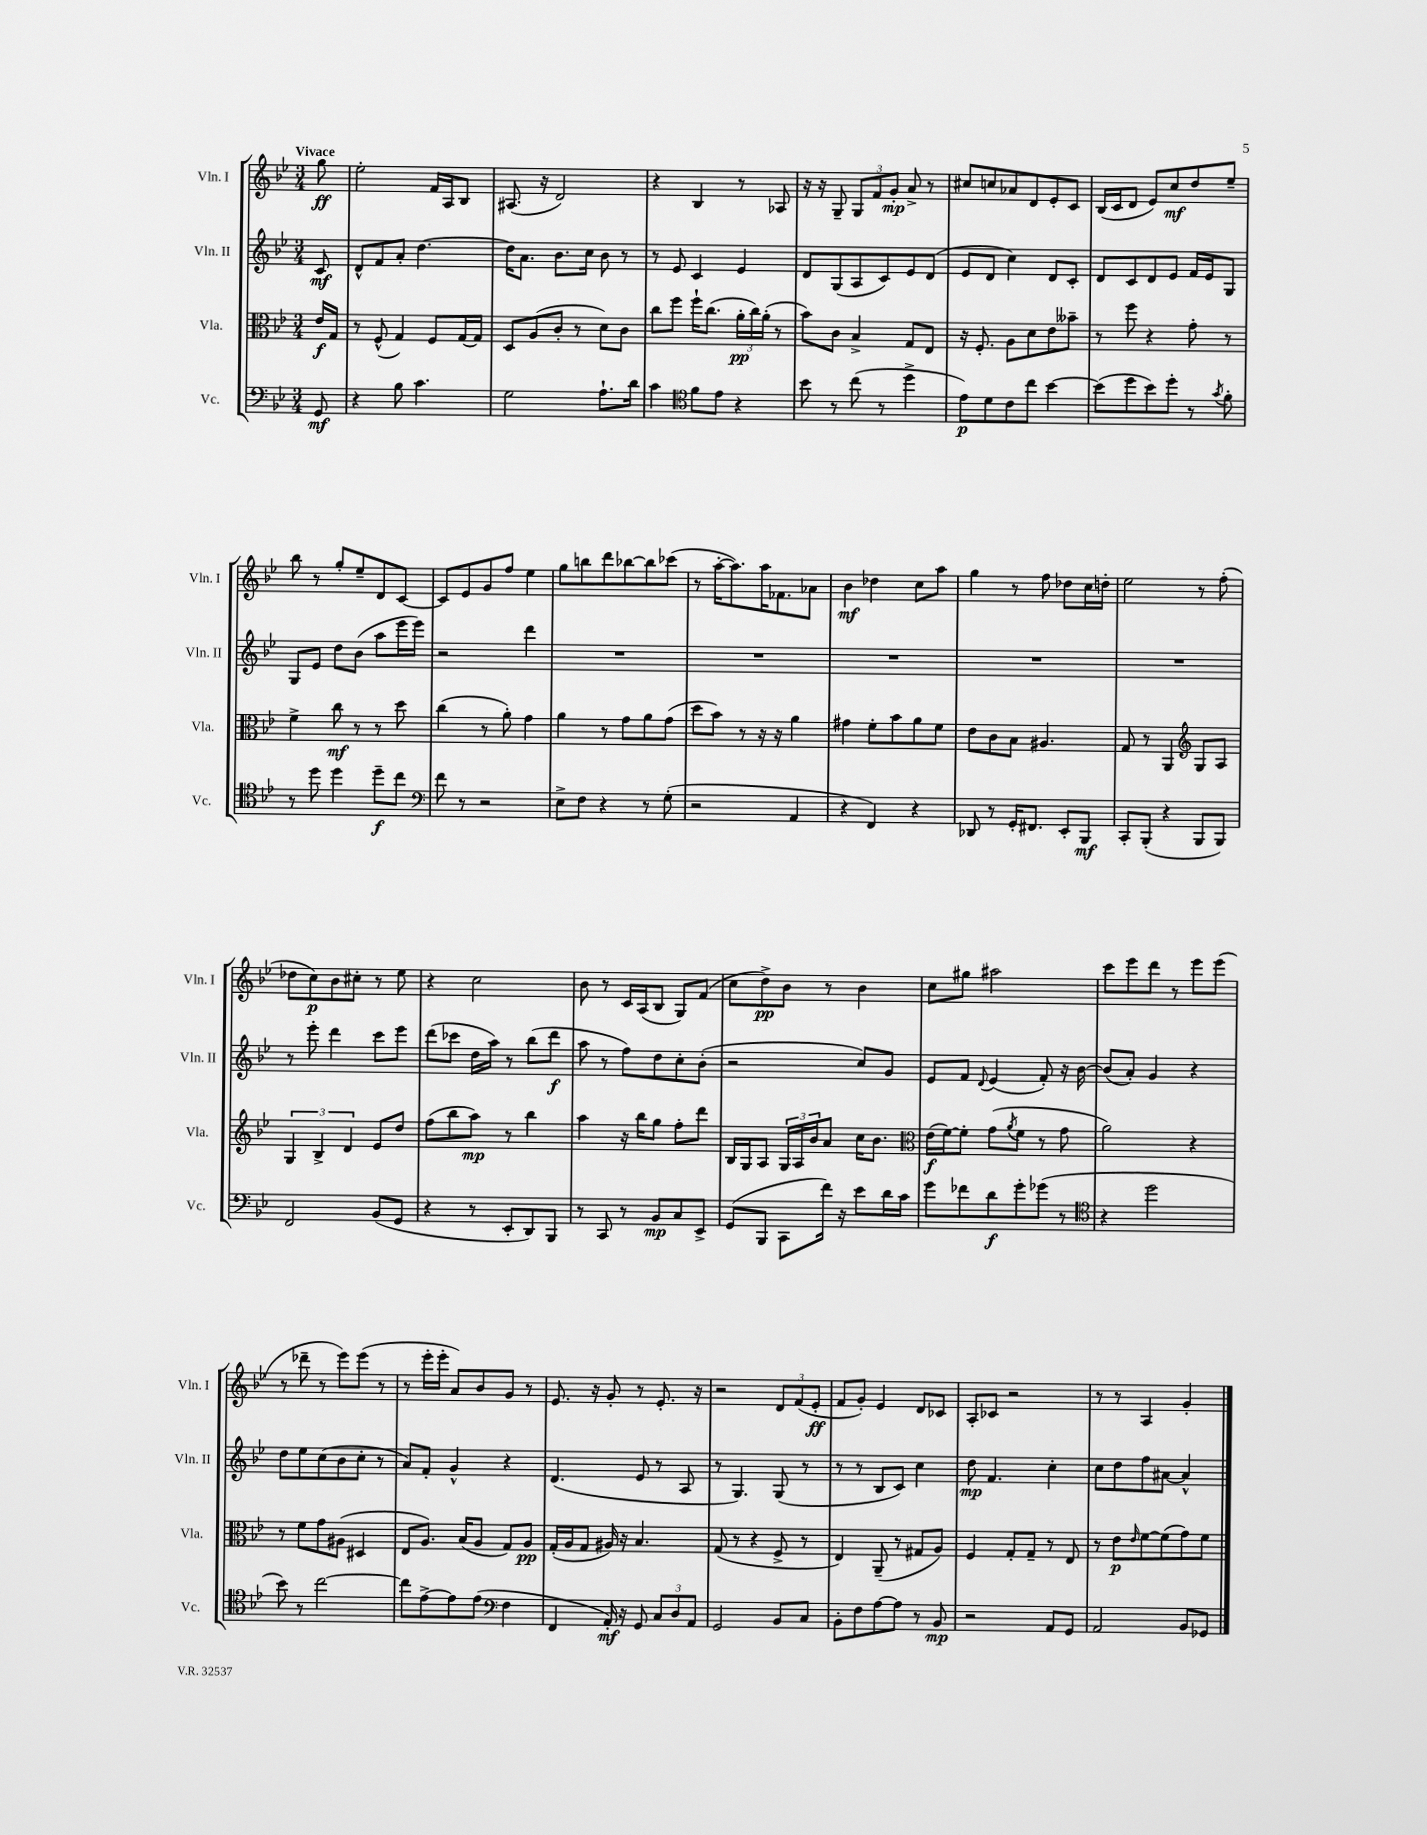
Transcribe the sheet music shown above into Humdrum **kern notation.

**kern	**dynam	**kern	**dynam	**kern	**dynam	**kern	**dynam
*part4	*part4	*part3	*part3	*part2	*part2	*part1	*part1
*staff4	*staff4	*staff3	*staff3	*staff2	*staff2	*staff1	*staff1
*I"Vc.	*	*I"Vla.	*	*I"Vln. II	*	*I"Vln. I	*
*I'Vc.	*	*I'Vla.	*	*I'Vln. II	*	*I'Vln. I	*
*clefF4	*	*clefC3	*	*clefG2	*	*clefG2	*
*k[b-e-]	*	*k[b-e-]	*	*k[b-e-]	*	*k[b-e-]	*
*M3/4	*	*M3/4	*	*M3/4	*	*M3/4	*
=	=	=	=	=	=	=	=
!	!	!	!	!	!	!LO:TX:a:B:t=Vivace	!
8GG/	mf	16e-/LL	f	8c/	mf	8gg\	ff
.	.	16G/JJ	.	.	.	.	.
=1	=1	=1	=1	=1	=1	=1	=1
4r	.	8r	.	8d^^/L	.	2ee-'\	.
.	.	(8F^^/	.	8f/	.	.	.
8B-\	.	4G/)	.	8a'/J	.	.	.
4.c\	.	.	.	[4.dd\	.	.	.
.	.	8F/L	.	.	.	16f/LL	.
.	.	.	.	.	.	16A/J	.
.	.	[16G/L	.	.	.	8B-/J	.
.	.	16G/JJ]	.	.	.	.	.
=2	=2	=2	=2	=2	=2	=2	=2
2G\	.	8D/L	.	16dd\KL]	.	(8.A#X/	.
.	.	.	.	8.a\J	.	.	.
.	.	(8A/	.	.	.	.	.
.	.	.	.	.	.	16r	.
.	.	8c'/J	.	8.b-\L	.	2d/)	.
.	.	8r	.	.	.	.	.
.	.	.	.	16cc\Jk	.	.	.
8.A`\L	.	8d\L)	.	8b-\	.	.	.
.	.	8c\J	.	8r	.	.	.
16d\Jk	.	.	.	.	.	.	.
=3	=3	=3	=3	=3	=3	=3	=3
4c\	.	8cc\L	.	8r	.	4r	.
.	.	8ff\J	.	8e-/	.	.	.
*clefC4	*	*	*	*	*	*	*
8f\L	.	16ff`\KL	.	4c/	.	4B-/	.
.	.	(8.cc\J	.	.	.	.	.
8e-\J	.	.	.	.	.	.	.
4r	.	24a'\LL	pp	4e-/	.	8r	.
.	.	24cc\)	.	.	.	.	.
.	.	(24a'\JJ	.	.	.	.	.
.	.	8r	.	.	.	8A-X/	.
=4	=4	=4	=4	=4	=4	=4	=4
8b-\	.	8b-\L)	.	8d/L	.	16r	.
.	.	.	.	.	.	16r	.
8r	.	8c\J	.	(8G/	.	8G~/	.
(8cc\	.	4B-^/	.	8A/	.	12G/L	.
.	.	.	.	.	.	12f/	.
8r	.	.	.	8c/)	.	.	.
.	.	.	.	.	.	12g'/J	mp
4dd^\	.	8G/L	.	8e-/	.	8a^/	.
.	.	8E-/J	.	(8d/J	.	8r	.
=5	=5	=5	=5	=5	=5	=5	=5
8e-\L)	p	16r	.	8e-/L	.	8cc#X/L	.
.	.	8.F'/	.	.	.	.	.
8d\	.	.	.	8d/J	.	8ccn/	.
8c\	.	8A\L	.	4cc\)	.	8a-X/	.
8cc\J	.	8d\	.	.	.	8d/	.
[4b-\	.	8e-\	.	8d/L	.	8e-'/	.
.	.	8b--X~\J	.	8c'/J	.	8c/J	.
=6	=6	=6	=6	=6	=6	=6	=6
(8b-\L]	.	8r	.	8d/L	.	(16B-/LL	.
.	.	.	.	.	.	16c/J	.
8dd\	.	8ff\	.	8c/	.	8d/J	.
8b-\)	.	4r	.	8d/	.	8e-/L)	.
8dd'\J	.	.	.	8e-/J	.	8cc/	mf
8r	.	8g'\	.	16f/LL	.	8dd/	.
.	.	.	.	16e-/J	.	.	.
8qg/	.	.	.	.	.	.	.
8f'\	.	8r	.	8G/J	.	8ee-~/J	.
!!LO:LB:g=z
=7	=7	=7	=7	=7	=7	=7	=7
8r	.	4f^\	.	8G/L	.	8bb-\	.
8dd\	.	.	.	8e-/J	.	8r	.
4dd\	.	8cc\	mf	8dd\L	.	8gg'/L	.
.	.	8r	.	(8b-\J	.	8ee-~/	.
8dd~\L	f	8r	.	8aa\L	.	8d/	.
8cc\J	.	8dd\	.	16eee-\L	.	[8c/J	.
.	.	.	.	16eee-\JJ)	.	.	.
=8	=8	=8	=8	=8	=8	=8	=8
*clefF4	*	*	*	*	*	*	*
8f\	.	(4cc\	.	2r	.	8c/L]	.
8r	.	.	.	.	.	8e-/	.
2r	.	8r	.	.	.	8g/	.
.	.	8a'\)	.	.	.	8ff/J	.
.	.	4g\	.	4ddd\	.	4ee-\	.
=9	=9	=9	=9	=9	=9	=9	=9
8E-^\L	.	4a\	.	2.r	.	8gg\L	.
8F\J	.	.	.	.	.	8bbn\	.
4r	.	8r	.	.	.	8ddd\	.
.	.	8g\L	.	.	.	[8bb-X\	.
8r	.	8a\	.	.	.	8bb-\]	.
(8G'\	.	(8g\J	.	.	.	(8ccc-X\J	.
=10	=10	=10	=10	=10	=10	=10	=10
2r	.	8dd\L	.	2.r	.	8r	.
.	.	8b-\J)	.	.	.	[16aa'\KL	.
.	.	.	.	.	.	8.aa\])	.
.	.	8r	.	.	.	.	.
.	.	16r	.	.	.	16aa\K	.
.	.	16r	.	.	.	8.f-X\	.
4AA/	.	4a\	.	.	.	.	.
.	.	.	.	.	.	8a-X\J	.
=11	=11	=11	=11	=11	=11	=11	=11
4r	.	4g#X\	.	2.r	.	4b-\	mf
4FF/)	.	8f'\L	.	.	.	4dd-X\	.
.	.	8b-\	.	.	.	.	.
4r	.	8a\	.	.	.	8cc\L	.
.	.	8f\J	.	.	.	8aa\J	.
=12	=12	=12	=12	=12	=12	=12	=12
8DD-X/	.	8e-\L	.	2.r	.	4gg\	.
8r	.	8c\	.	.	.	.	.
16GG'/KL	.	8B-\J	.	.	.	8r	.
8.FF#X/J	.	.	.	.	.	.	.
.	.	4.A#X/	.	.	.	8ff\	.
8EE-'/L	.	.	.	.	.	8dd-X\L	.
8BBB-/J	mf	.	.	.	.	16cc\L	.
.	.	.	.	.	.	16ddn'\JJ	.
=13	=13	=13	=13	=13	=13	=13	=13
8CC'/L	.	8G/	.	2.r	.	2ee-\	.
(8BBB-'/J	.	8r	.	.	.	.	.
4r	.	4AA/	.	.	.	.	.
*	*	*clefG2	*	*	*	*	*
8BBB-/L	.	8G/L	.	.	.	8r	.
8BBB-/J)	.	8A/J	.	.	.	(8ff'\	.
!!LO:LB:g=z
=14	=14	=14	=14	=14	=14	=14	=14
2FF/	.	6G/	.	8r	.	8dd-X\L	.
.	.	.	.	8eee-'\	.	8cc\)	p
.	.	6B-^/	.	.	.	.	.
.	.	.	.	4ddd\	.	8b-\	.
.	.	6d/	.	.	.	.	.
.	.	.	.	.	.	8cc#X'\J	.
(8BB-/L	.	8e-/L	.	8ccc\L	.	8r	.
8GG/J	.	8dd/J	.	8eee-\J	.	8ee-\	.
=15	=15	=15	=15	=15	=15	=15	=15
4r	.	(8ff\L	.	(8ddd\L	.	4r	.
.	.	8bb-\	.	8ccc-X\J	.	.	.
8r	.	8aa\J)	mp	16dd\LL	.	2cc\	.
.	.	.	.	16aa\JJ)	.	.	.
8EE-'/L	.	8r	.	8r	.	.	.
8DD/)	.	4bb-\	.	(8bb-\L	.	.	.
8BBB-/J	.	.	.	8ddd\J	f	.	.
=16	=16	=16	=16	=16	=16	=16	=16
8r	.	4aa\	.	8aa\	.	8b-\	.
8CC/	.	.	.	8r	.	8r	.
8r	.	16r	.	8ff\L)	.	16c/LL	.
.	.	16bb-\KL	.	.	.	(16A/J	.
8BB-/L	mp	8gg\J	.	8dd\	.	8B-/J	.
8C/	.	8ff'\L	.	8cc'\	.	8G/L)	.
8EE-^/J	.	8ddd\J	.	(8b-'\J	.	(8f/J	.
=17	=17	=17	=17	=17	=17	=17	=17
(8GG/L	.	16B-/LL	.	2r	.	8cc\L	.
.	.	16G/J	.	.	.	.	.
8BBB-/J	.	8A/J	.	.	.	8dd^\)	pp
8CC\L	.	24G/LL	.	.	.	8b-\J	.
.	.	24A/	.	.	.	.	.
.	.	24b-/J	.	.	.	.	.
16f\Jk)	.	8a/J	.	.	.	8r	.
16r	.	.	.	.	.	.	.
8e-\L	.	16cc\KL	.	8cc/L)	.	4b-\	.
.	.	8.b-\J	.	.	.	.	.
16d\L	.	.	.	8g/J	.	.	.
16c\JJ	.	.	.	.	.	.	.
=18	=18	=18	=18	=18	=18	=18	=18
*	*	*clefC3	*	*	*	*	*
8g\L	.	(16e-\LL	f	8e-/L	.	8cc\L	.
.	.	[16f\J)	.	.	.	.	.
8f-X\	.	8f'\J]	.	8f/J	.	8gg#X\J	.
.	.	.	.	8qqd/	.	.	.
8d\	f	(8g\L	.	(4e-/	.	2aa#X\	.
.	.	8qa/	.	.	.	.	.
8g'\	.	8f\J	.	.	.	.	.
(8g-X\J	.	8r	.	8f'/)	.	.	.
8r	.	8g\	.	16r	.	.	.
.	.	.	.	[16b-\	.	.	.
=19	=19	=19	=19	=19	=19	=19	=19
*clefC4	*	*	*	*	*	*	*
4r	.	2a\)	.	(8b-/L]	.	8ccc\L	.
.	.	.	.	8a'/J)	.	8eee-\	.
2dd\	.	.	.	4g/	.	8ddd\J	.
.	.	.	.	.	.	8r	.
.	.	4r	.	4r	.	8eee-\L	.
.	.	.	.	.	.	(8eee-\J	.
!!LO:LB:g=z
=20	=20	=20	=20	=20	=20	=20	=20
8b-\)	.	8r	.	8dd\L	.	8r	.
8r	.	8f\L	.	8ee-\	.	8ddd-X~\	.
[2cc\	.	8g\	.	(8cc\	.	8r	.
.	.	(8A#X\J	.	8b-\	.	8eee-\L)	.
.	.	4D#X/	.	8cc'\J	.	(8eee-\J	.
.	.	.	.	8r	.	8r	.
=21	=21	=21	=21	=21	=21	=21	=21
8cc\L]	.	8E-/L	.	8a/L)	.	8r	.
[8e-^\	.	8.A/J)	.	8f'/J	.	16eee-'\LL	.
.	.	.	.	.	.	16eee-'\JJ	.
8e-\]	.	.	.	4g^^/	.	8a/L)	.
.	.	(16B-/KL	.	.	.	.	.
(8e-\J	.	8A/J	.	.	.	8b-/	.
*clefF4	*	*	*	*	*	*	*
4F\	.	8G/L)	.	4r	.	8g/J	.
.	.	8A/J	pp	.	.	8r	.
=22	=22	=22	=22	=22	=22	=22	=22
4FF/	.	(16G'/LL	.	(4.d/	.	8.e-/	.
.	.	16A/J	.	.	.	.	.
.	.	8G/J	.	.	.	.	.
.	.	.	.	.	.	16r	.
16AA'/)	mf	16A#X/)	.	.	.	8g'/	.
16r	.	16r	.	.	.	.	.
8GG/	.	4.B-/	.	8e-/	.	8r	.
12C/L	.	.	.	8r	.	8.e-'/	.
12D/	.	.	.	.	.	.	.
.	.	.	.	8A/	.	.	.
12AA/J	.	.	.	.	.	.	.
.	.	.	.	.	.	16r	.
=23	=23	=23	=23	=23	=23	=23	=23
2GG/	.	(8G/	.	8r	.	2r	.
.	.	8r	.	4.G/)	.	.	.
.	.	4r	.	.	.	.	.
8BB-/L	.	8F^/	.	(8G/	.	12d/L	.
.	.	.	.	.	.	(12f/	.
8C/J	.	8r	.	8r	.	.	.
.	.	.	.	.	.	12e-'/J	ff
=24	=24	=24	=24	=24	=24	=24	=24
8BB-'\L	.	4E-/)	.	8r	.	8f/L	.
8F\	.	.	.	8r	.	8g'/J)	.
[8A\	.	(8AA~/	.	8B-/L	.	4e-/	.
8A\J]	.	8r	.	8c/J)	.	.	.
8r	.	8G#X/L	.	4cc\	.	8d/L	.
8BB-/	mp	8A/J)	.	.	.	8c-X/J	.
=25	=25	=25	=25	=25	=25	=25	=25
2r	.	4F/	.	8dd\	mp	8A'/L	.
.	.	.	.	4.f/	.	8c-X/J	.
.	.	8G'/L	.	.	.	2r	.
.	.	8G~/J	.	.	.	.	.
8AA/L	.	8r	.	4cc'\	.	.	.
8GG/J	.	8E-/	.	.	.	.	.
=26	=26	=26	=26	=26	=26	=26	=26
2AA/	.	8r	.	8cc\L	.	8r	.
.	.	8e-\L	p	8dd\	.	8r	.
.	.	16qqe-/	.	.	.	.	.
.	.	[8f\	.	8ff\	.	4A/	.
.	.	(8f\]	.	[8a#X\J	.	.	.
8BB-/L	.	8g\)	.	4a#^^/]	.	4g'/	.
8GG-X/J	.	8f\J	.	.	.	.	.
==	==	==	==	==	==	==	==
*-	*-	*-	*-	*-	*-	*-	*-
